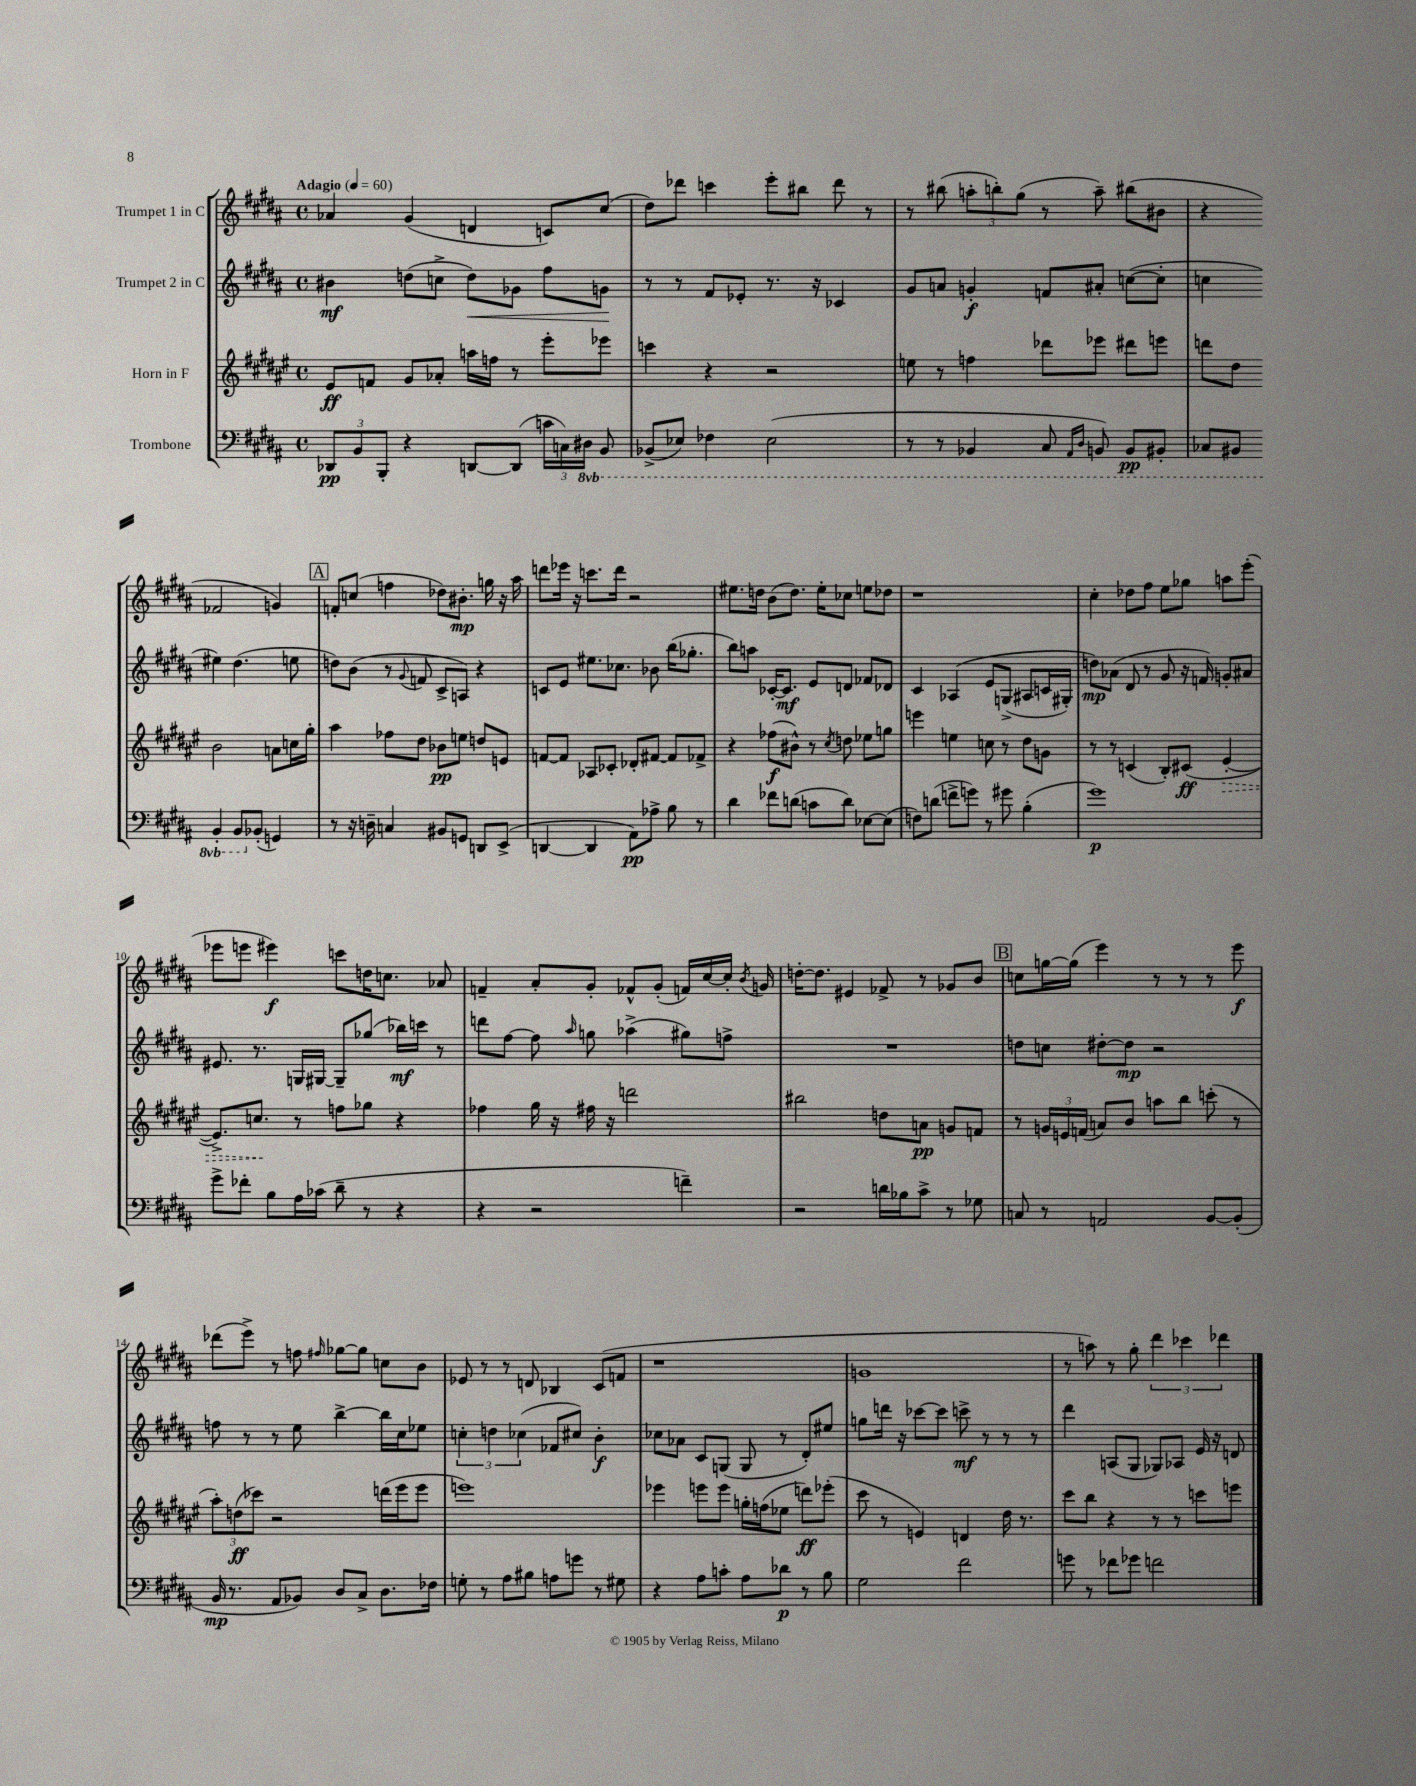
<<
\new StaffGroup <<
\new Staff = "s0" \with { instrumentName = "Trumpet 1 in C" } {
    \clef treble \key b \major \defaultTimeSignature \time 4/4 \tempo "Adagio" 4 = 60
    \autoBeamOff aes'4 gis'4( d'4 c'8[) cis''8]( |
    dis''8[) des'''8] c'''4 e'''8[-. bis''8] des'''8 r8 |
    r8 bis''8( \tuplet 3/2 { a''8[-. b''8-.) gis''8]( } r8 a''8--) bis''8[( bis'8] |
    r4 fes'2 g'4) |
    \mark \markup { \box "A" } f'8[-. c''8]( f''4 des''8[) bis'8.]-.\mp g''16 r16 ais''16 |
    d'''8[ ees'''16] r16 c'''8.[ d'''16] r2 |
    eis''8.[ d''16] b'8[( d''8.]) eis''16[-. ces''8] e''8[ des''8] |
    r1 |
    cis''4-. des''8[ fis''8] e''8[ ges''8] a''8[ e'''8]-.( |
    ees'''8[ e'''8] eis'''4\f) c'''8[ d''16 c''8.] aes'8 |
    f'4-- ais'8[-. gis'8]-. fes'8[-^ gis'8]-.( f'16[) cis''16~ cis''16]-. \acciaccatura { b'8 } g'16 |
    d''16[~-. d''8.] eis'4 fes'8-> r8 ges'8[ b'8] |
    \mark \markup { \box "B" } c''8[ g''16~ g''16]( e'''4) r8 r8 r8 e'''8\f |
    des'''8[( e'''8]->) r8 f''8 \grace { fis''16 } ges''8[~ ges''8] c''8[ b'8] |
    ees'8 r8 r8 d'8 bes4 cis'8[( f'8] |
    r1 |
    g'1 |
    r8 a''8) r8 gis''8-. \tuplet 3/2 { dis'''4 ces'''4 des'''4 } \bar "|." |
}
\new Staff = "s1" \with { instrumentName = "Trumpet 2 in C" } {
    \clef treble \key b \major \defaultTimeSignature \time 4/4
    \autoBeamOff bis'4\mf d''8[( c''8]-> d''8[\<) ges'8] fis''8[ g'8]\! |
    r8 r8 fis'8[ ees'8]-. r8. r16 ces'4 |
    gis'8[ a'8] g'4-.\f f'8[ ais'8]-. c''8[~( c''8]-. |
    c''4 eis''4) dis''4.( e''8 |
    \mark \markup { \box "A" } d''8[) b'8]( r8 \appoggiatura { gis'8 } f'8 cis'8[-> a8]) r4 |
    c'8[ e'8] eis''8.[ ces''8.] bes'8 b''16[( ges''8.]-. |
    b''8[) a''8] ces'16[~-. ces'8.]\mf e'8[ d'8] fes'8[ des'8] |
    cis'4 aes4\( e'8[ g8]->( ais8[ c'16 gis16]-.) |
    d''8[\mp\) aes'8]( dis'8 r8 gis'8 r16 f'16) g'8[-. ais'8] |
    eis'8. r8. g16[ gis16]~ gis8[-- ges''8]( bes''16[\mf) c'''16] r8 |
    d'''8[ fis''8]~ fis''8 \grace { ais''16 } g''8 aes''4->( gis''8[) f''8]-> |
    R1 |
    \mark \markup { \box "B" } d''8[ c''8] dis''8[~-. dis''8]\mp r2 |
    f''8 r8 r8 e''8 b''4~-> b''16[ cis''16 ees''8] |
    \tuplet 3/2 { c''4-. d''4 ces''4( } fes'8[ cis''8]) b'4-.\f |
    ces''8[ aes'8] cis'8[ g8]( g8 r8 dis'8[-.) eis''8] |
    g''8[ d'''16] r16 ces'''8[~ ces'''8] c'''8->\mf r8 r8 r8 |
    dis'''4 a8[( gis8] ges8[) aes8] e'16 r16 d'8 \bar "|." |
}
\new Staff = "s2" \with { instrumentName = "Horn in F" } {
    \clef treble \key fis \major \defaultTimeSignature \time 4/4
    \autoBeamOff eis'8[\ff f'8] gis'8[ aes'8]-. a''16[ f''16] r8 eis'''8[-. ees'''8] |
    c'''4 r4 r2 |
    e''8 r8 f''4 des'''8[ ees'''8] dis'''8[ e'''8] |
    d'''8[ dis''8] b'2 a'8[ c''16 gis''16]-. |
    \mark \markup { \box "A" } ais''4 fes''8[ dis''8] bes'8[\pp e''8] d''8[ e'8] |
    f'8[~ f'8] aes8[ ces'8]-. des'8[-. fis'8]~ fis'8[ fes'8]-> |
    r4 fes''8[\f( bis'8]-^) r8 \acciaccatura { cis''8 } d''8 ees''8[ g''8] |
    e'''4 e''4 c''8 r8 dis''8[ g'8] |
    r8 r8 c'4( b8[-.) cis'8]\ff( \once \override Hairpin.style = #'dashed-line eis'4~-.\> |
    eis'8.[->) c''8.]\! r8 f''8[ ges''8] r4 |
    fes''4 gis''16 r16 fis''16 r16 d'''2 |
    bis''2 d''8[ a'8]\pp g'8[ f'8] |
    \mark \markup { \box "B" } r8 \tuplet 3/2 { g'16[ e'16 f'16]( } a'8[) b'8] a''8[ b''8] c'''8-.( r8 |
    \tuplet 3/2 { ais''8[-.) d''8\ff( ces'''8]) } r2 d'''16[( eis'''16 eis'''8] |
    e'''1) |
    ees'''4 e'''8[ e'''8] g''16[-. f''16( ees''8] d'''8[\ff) ees'''8]-.( |
    cis'''8 r8 e'4) d'4 dis''16 r8. |
    cis'''8[ b''8] r4 r8 r8 c'''8[ e'''8] \bar "|." |
}
\new Staff = "s3" \with { instrumentName = "Trombone" } {
    \clef bass \key b \major \defaultTimeSignature \time 4/4 \set Staff.ottavationMarkups = #ottavation-simple-ordinals
    \autoBeamOff \tuplet 3/2 { des,8[\pp b,8 b,,8]-. } r4 d,8[~ d,8]( \tuplet 3/2 { c'16[ c16) \ottava #-1 dis,16] } b,,8 |
    bes,,8[->( ees,8]) fes,4 ees,2( |
    r8 r8 bes,,4 cis,8 \grace { ais,,16[ dis,16] } b,,8) b,,8[\pp bis,,8]-. |
    ces,8[ bis,,8] bis,,4-. bis,,8[ \ottava #0 bes,8]-.( g,4) |
    \mark \markup { \box "A" } r8 r16 d16-- c4 bis,8[ g,8] d,8[ e,8]->( |
    d,4~ d,4 ais,8[\pp) aes8]-> b8 r8 |
    dis'4 fes'8[ d'8]( c'8[ d'8]) ees8[~ ees8]( |
    f8[) d'8]( f'8[-> g'8]) r8 gis'8 b4-.( |
    gis'1\p) |
    gis'8[-> fes'8]-. b8[ ais16 ces'16]( dis'8-- r8 r4 |
    r4 r2 f'4--) |
    r2 d'16[ bes16 cis'8]-> r8 ges8 |
    \mark \markup { \box "B" } c8 r8 a,2 b,8[~ b,8]-.( |
    b,16\mp r8. ais,8[ bes,8]) dis8[ cis8]-> dis8.[ fes16] |
    g8-. r8 ais8[ bis8] a8[ g'8] r8 gis8 |
    r4 ais8[ c'8]-. ais8[ des'8]\p r8 b8 |
    gis2 fis'2 |
    g'8 r8 fes'8[ ges'8] f'2 \bar "|." |
}
>>
>>
